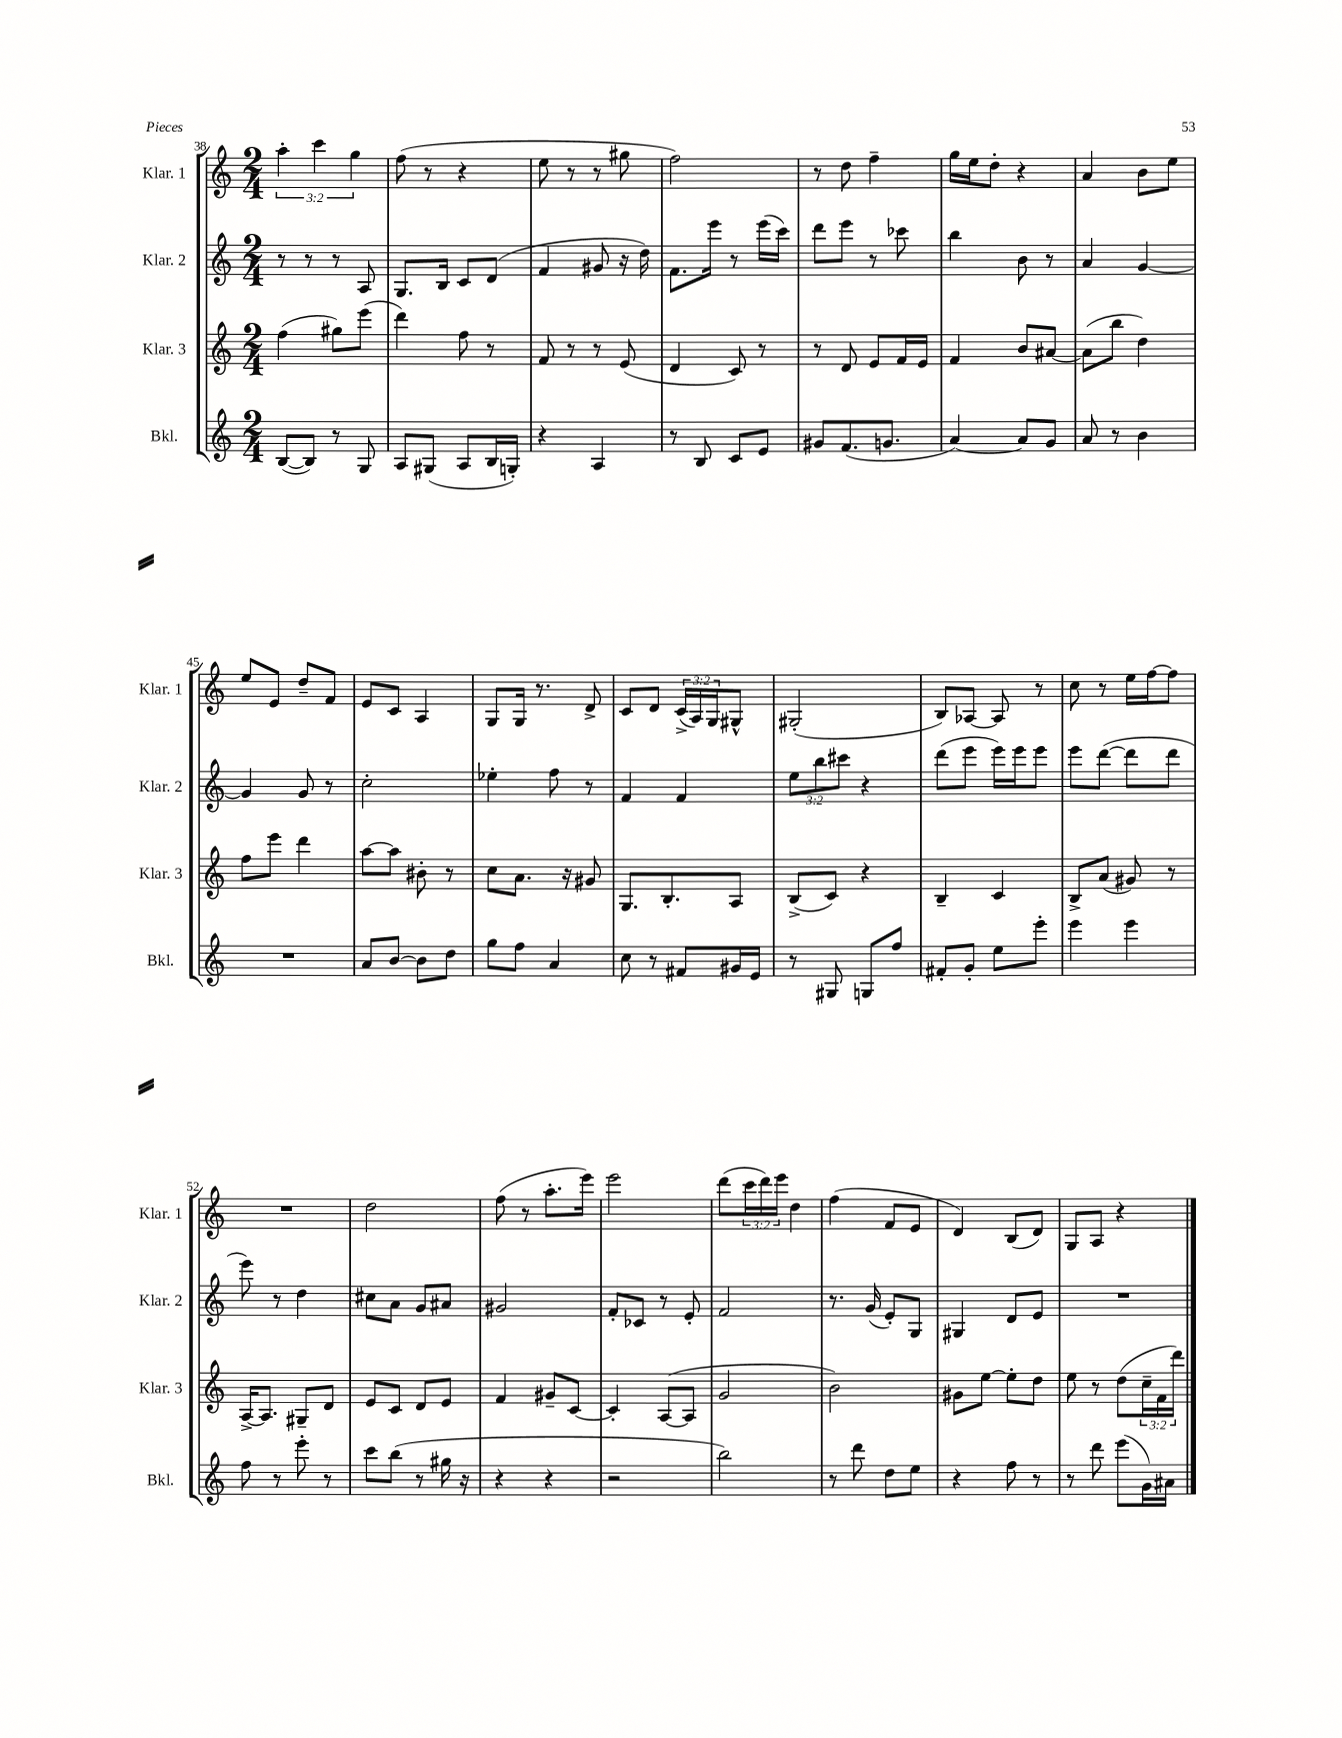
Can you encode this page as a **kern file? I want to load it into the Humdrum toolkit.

**kern	**kern	**kern	**kern
*staff4	*staff3	*staff2	*staff1
*clefG2	*clefG2	*clefG2	*clefG2
*k[]	*k[]	*k[]	*k[]
*M2/4	*M2/4	*M2/4	*M2/4
([8B	(4ff	8r	6aa'
8B])	.	8r	.
.	.	.	6ccc
8r	8gg#)	8r	.
.	.	.	6gg
8G	(8eee	8A	.
=	=	=	=
8A	4ddd)	8.G	(8ff
(8G#	.	.	8r
.	.	16B	.
8A	8ff	8c	4r
16B	8r	(8d	.
16G')	.	.	.
=	=	=	=
4r	8f	4f	8ee
.	8r	.	8r
4A	8r	8g#	8r
.	(8e	16r	8gg#
.	.	16dd)	.
=	=	=	=
8r	4d	8.f	2ff)
8B	.	.	.
.	.	16eee	.
8c	8c)	8r	.
8e	8r	(16eee	.
.	.	16ccc)	.
=	=	=	=
8g#	8r	8ddd	8r
(8.f	8d	8eee	8dd
.	8e	8r	4ff~
8.g	.	.	.
.	16f	8ccc-	.
.	16e	.	.
=	=	=	=
[4a)	4f	4bb	16gg
.	.	.	16ee
.	.	.	8dd'
8a]	8b	8b	4r
8g	[8a#	8r	.
=	=	=	=
8a	(8a#]	4a	4a
8r	8bb	.	.
4b	4dd)	[4g	8b
.	.	.	8ee
=	=	=	=
2r	8ff	4g]	8ee
.	8eee	.	8e
.	4ddd	8g	8dd~
.	.	8r	8f
=	=	=	=
8a	[8aa	2cc'	8e
[8b	8aa]	.	8c
8b]	8b#'	.	4A
8dd	8r	.	.
=	=	=	=
8gg	8cc	4ee-'	8G
8ff	8.a	.	16G
.	.	.	8.r
4a	.	8ff	.
.	16r	.	.
.	8g#	8r	8d^
=	=	=	=
8cc	8.G	4f	8c
8r	.	.	8d
.	8.B'	.	.
8f#	.	4f	(24c^
.	.	.	24A)
.	.	.	24G
16g#	8A	.	8G#^^
16e	.	.	.
=	=	=	=
8r	(8B^	12ee	(2G#'
.	.	12bb	.
8G#	8c)	.	.
.	.	12ccc#	.
8G	4r	4r	.
8ff	.	.	.
=	=	=	=
8f#'	4B~	(8ddd	8B)
8g'	.	8eee	[8A-
8ee	4c	16eee)	8A-]
.	.	16eee	.
8eee'	.	8eee	8r
=	=	=	=
4eee	8B^	8eee	8cc
.	(8a	([8ddd	8r
4eee	8g#)	8ddd]	16ee
.	.	.	[16ff
.	8r	8ddd	8ff]
=	=	=	=
8ff	[16A^	8eee)	2r
.	8.A]	.	.
8r	.	8r	.
8eee'	8G#~	4dd	.
8r	8d	.	.
=	=	=	=
8ccc	8e	8cc#	2dd
(8bb	8c	8a	.
8r	8d	8g	.
16gg#	8e	8a#	.
16r	.	.	.
=	=	=	=
4r	4f	2g#	(8ff
.	.	.	8r
4r	8g#~	.	8.aa'
.	[8c	.	.
.	.	.	16eee)
=	=	=	=
2r	4c']	8f'	2eee
.	.	8c-	.
.	([8A	8r	.
.	8A]	8e'	.
=	=	=	=
2bb)	2g	2f	(8ddd
.	.	.	24ccc
.	.	.	24ddd)
.	.	.	24eee
.	.	.	4dd
=	=	=	=
8r	2b)	8.r	(4ff
8ddd	.	.	.
.	.	(16g	.
8dd	.	8e')	8f
8ee	.	8G	8e
=	=	=	=
4r	8g#	4G#	4d)
.	[8ee	.	.
8ff	8ee']	8d	(8B
8r	8dd	8e	8d)
=	=	=	=
8r	8ee	2r	8G
8ddd	8r	.	8A
(8eee	(8dd	.	4r
16g)	24cc~	.	.
.	24f	.	.
16a#	.	.	.
.	24ddd)	.	.
==	==	==	==
*-	*-	*-	*-
